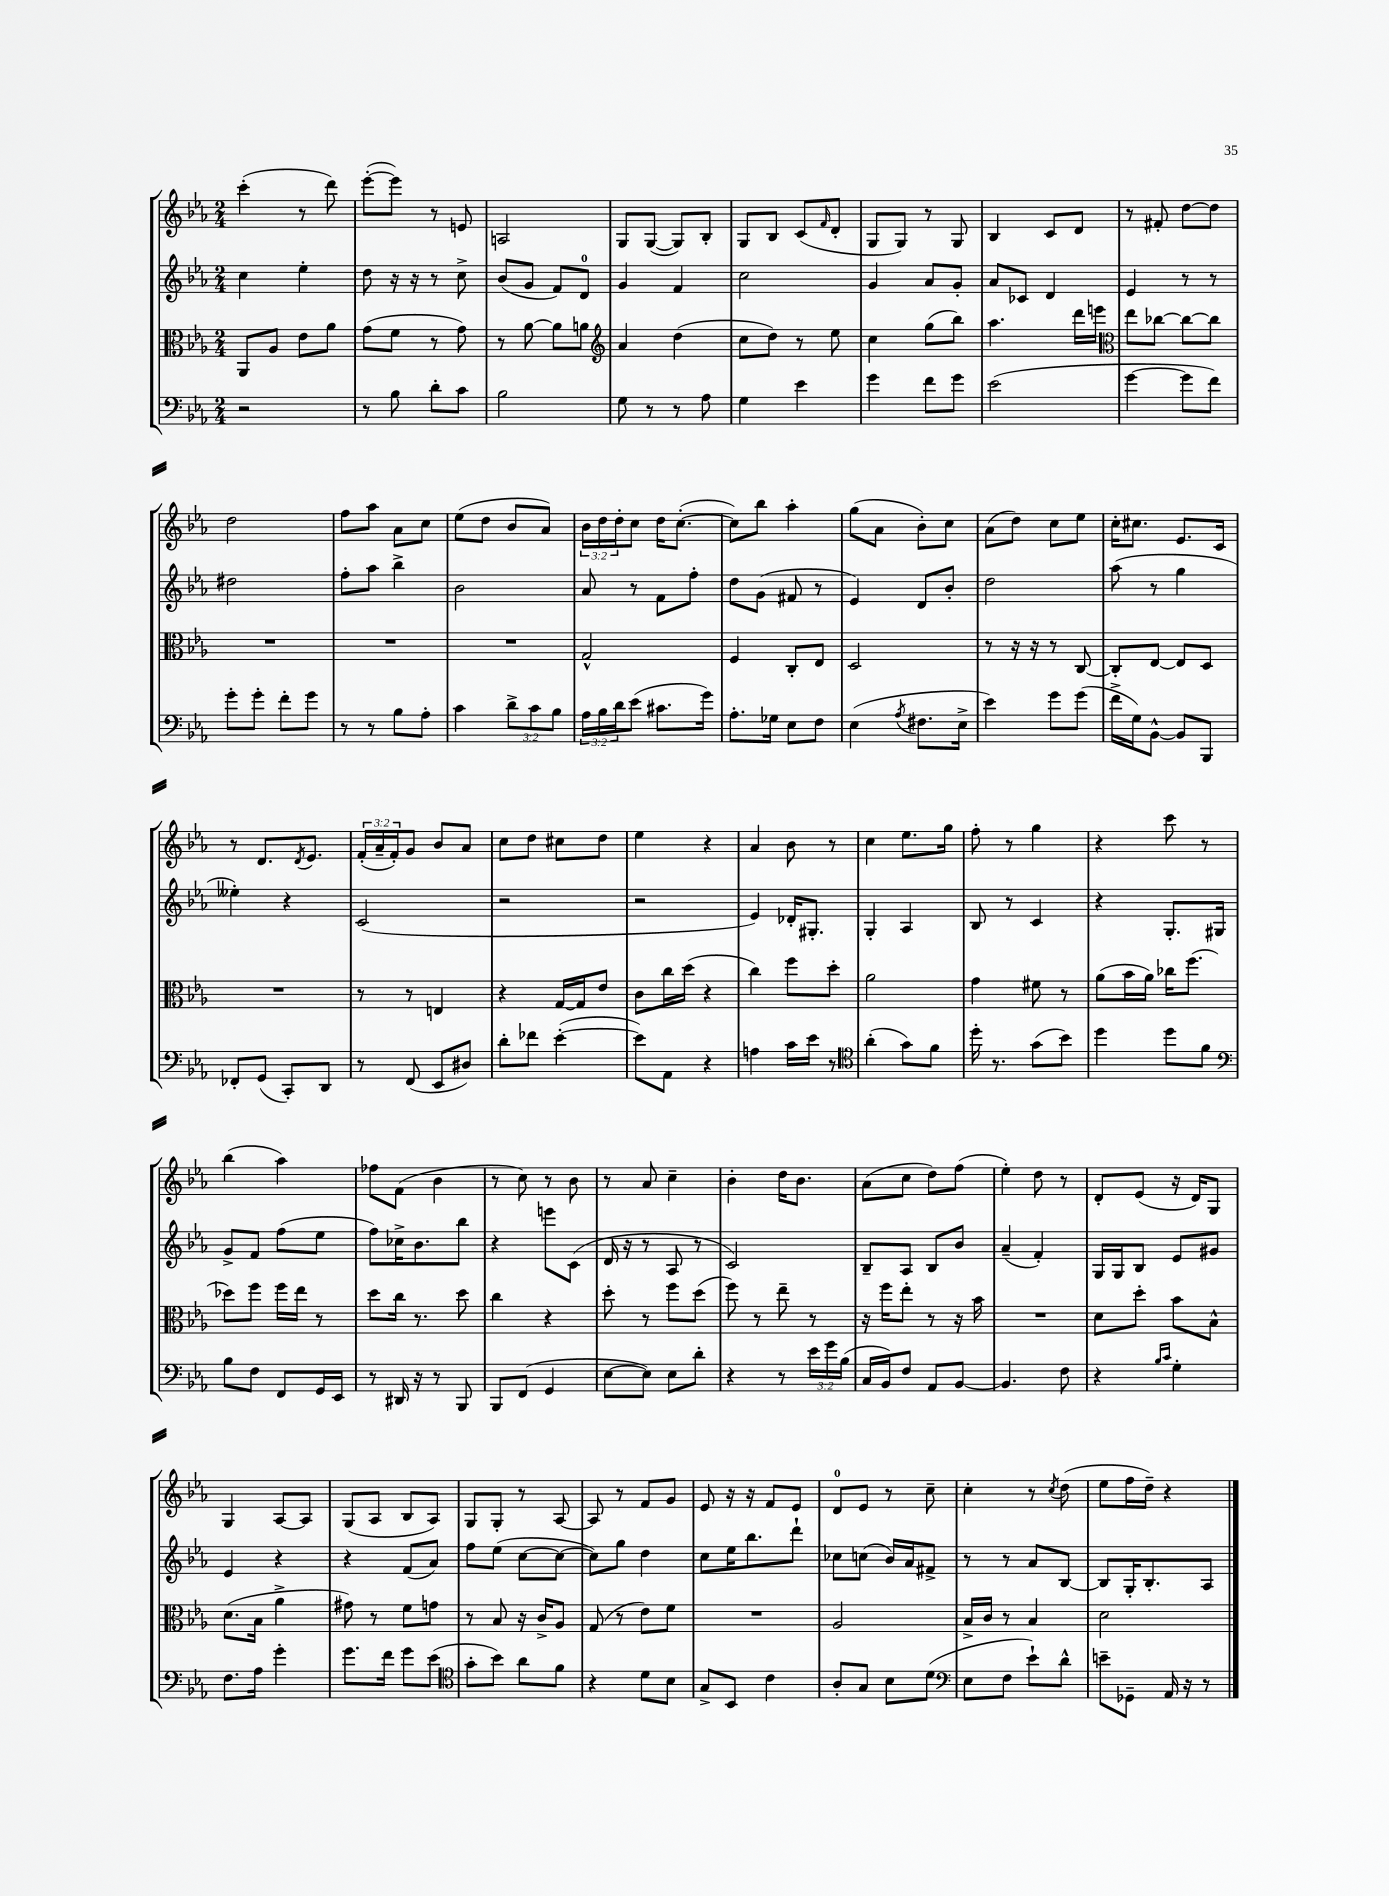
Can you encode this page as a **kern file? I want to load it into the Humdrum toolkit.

**kern	**kern	**kern	**kern
*staff4	*staff3	*staff2	*staff1
*clefF4	*clefC3	*clefG2	*clefG2
*k[b-e-a-]	*k[b-e-a-]	*k[b-e-a-]	*k[b-e-a-]
*M2/4	*M2/4	*M2/4	*M2/4
2r	8AA-	4cc	(4ccc'
.	8A-	.	.
.	8e-	4ee-'	8r
.	8a-	.	8ddd)
=	=	=	=
8r	(8g	8dd	([8eee-'
8B-	8f	16r	8eee-])
.	.	16r	.
8d'	8r	8r	8r
8c	8g)	8cc^	8e
=	=	=	=
2B-	8r	(8b-	2A
.	[8a-	8g	.
.	8a-]	8f)	.
.	8a	8d	.
=	=	=	=
*	*clefG2	*	*
8G	4a-	4g	8G
8r	.	.	([8G
8r	(4dd	4f	8G])
8A-	.	.	8B-'
=	=	=	=
4G	8cc	2cc	8G
.	8dd)	.	8B-
4e-	8r	.	(8c
.	.	.	16qqf
.	8ee-	.	8d'
=	=	=	=
4g	4cc	4g	8G
.	.	.	8G)
8f	(8gg	8a-	8r
8g	8bb-)	8g'	8G
=	=	=	=
(2e-	4.aa-	8a-	4B-
.	.	8c-	.
.	.	4d	8c
.	16ddd	.	8d
.	16eee	.	.
=	=	=	=
*	*clefC3	*	*
[4g	8ee-	4e-	8r
.	[8cc-	.	8f#'
8g]	8cc-_	8r	[8dd
8f)	8cc-]	8r	8dd]
=	=	=	=
8g'	2r	2dd#	2dd
8g'	.	.	.
8f'	.	.	.
8g	.	.	.
=	=	=	=
8r	2r	8ff'	8ff
8r	.	8aa-	8aa-
8B-	.	4bb-^	8a-
8A-'	.	.	8cc
=	=	=	=
4c	2r	2b-	(8ee-
.	.	.	8dd
12d^	.	.	8b-
12c	.	.	.
.	.	.	8a-)
12B-	.	.	.
=	=	=	=
24A-	2G^^	8a-	24b-
24B-	.	.	24dd
24d	.	.	24dd'
(8e-	.	8r	8cc
8.c#	.	8f	16dd
.	.	.	([8.cc'
.	.	8ff'	.
16g)	.	.	.
=	=	=	=
8.A-'	4F	8dd	8cc])
.	.	(8g	8bb-
16G-	.	.	.
8E-	8C'	8f#	4aa-'
8F	8E-	8r	.
=	=	=	=
(4E-	2D	4e-)	(8gg
.	.	.	8a-
8qA-	.	.	.
8.F#	.	8d	8b-')
.	.	8b-'	8cc
16E-^	.	.	.
=	=	=	=
4e-)	8r	2dd	(8a-
.	16r	.	8dd)
.	16r	.	.
8g	8r	.	8cc
(8g	[8C	.	8ee-
=	=	=	=
16f^	8C']	(8aa-	16cc'
16G)	.	.	8.cc#
[8BB-^^	[8E-	8r	.
8BB-]	8E-]	4gg	8.e-
8BBB-	8D	.	.
.	.	.	16c
=	=	=	=
8FF-'	2r	4ee--')	8r
(8GG	.	.	8.d
8CC')	.	4r	.
.	.	.	8qd
.	.	.	8.e-
8DD	.	.	.
=	=	=	=
8r	8r	(2c	(24f'
.	.	.	24a-~
.	.	.	24f')
(8FF	8r	.	8g
8EE-	4E	.	8b-
8D#)	.	.	8a-
=	=	=	=
8d'	4r	2r	8cc
8f-	.	.	8dd
([4e-'	[16G	.	8cc#
.	16G]	.	.
.	8e-	.	8dd
=	=	=	=
8e-])	8c	2r	4ee-
8AA-	16cc	.	.
.	(16dd	.	.
4r	4r	.	4r
=	=	=	=
4A	4cc)	4e-)	4a-
16c	8ff	16d-'	8b-
16e-	.	8.G#'	.
8r	8dd'	.	8r
=	=	=	=
*clefC4	*	*	*
(4a-'	2a-	4G'	4cc
8g)	.	4A-	8.ee-
8f	.	.	.
.	.	.	16gg
=	=	=	=
16dd'	4g	8B-	8ff'
8.r	.	.	.
.	.	8r	8r
(8g	8f#	4c	4gg
8b-)	8r	.	.
=	=	=	=
4dd	(8a-	4r	4r
.	16b-	.	.
.	16a-)	.	.
8dd	16cc-	8.G'	8ccc
.	(8.ff	.	.
8f	.	.	8r
.	.	16G#	.
=	=	=	=
*clefF4	*	*	*
8B-	8dd-)	8g^	(4bb-
8F	8ff	8f	.
8FF	16ff	(8ff	4aa-)
.	16ee-	.	.
16GG	8r	8ee-	.
16EE-	.	.	.
=	=	=	=
8r	8dd	8ff)	8ff-
16DD#	16cc	16cc-^	(8f
16r	8.r	8.b-	.
8r	.	.	4b-
8BBB-	8dd	8bb-	.
=	=	=	=
8BBB-	4cc	4r	8r
(8FF	.	.	8cc)
4GG	4r	8eee	8r
.	.	(8c	8b-
=	=	=	=
[8E-	8dd'	16d	8r
.	.	16r	.
8E-])	8r	8r	8a-
8E-	8ff	8A-	4cc~
8d'	(8dd	8r	.
=	=	=	=
4r	8ff)	2c)	4b-'
.	8r	.	.
8r	8ee-~	.	16dd
.	.	.	8.b-
24e-	8r	.	.
24g	.	.	.
(24B-	.	.	.
=	=	=	=
16C	16r	8B-~	(8a-
16BB-)	16ff	.	.
8F	8ee-'	8A-	8cc
8AA-	8r	8B-	8dd)
[8BB-	16r	8b-	(8ff
.	16b-	.	.
=	=	=	=
4.BB-]	2r	(4a-~	4ee-')
.	.	4f')	8dd
8F	.	.	8r
=	=	=	=
4r	8d	16G	8d'
.	.	16G	.
.	8dd'	8B-	(8e-
16qqB-	.	.	.
16qqc	.	.	.
4G'	8b-	8e-	16r
.	.	.	16d)
.	8B-^^	8g#	8G
=	=	=	=
8.F	(8.d	4e-	4G
16A-	16B-	.	.
4g'	4a-^	4r	[8A-
.	.	.	8A-]
=	=	=	=
8.g	8g#)	4r	(8G
.	8r	.	8A-
16f	.	.	.
8g	8f	(8f	8B-
(8e-	8g	8a-)	8A-)
=	=	=	=
*clefC4	*	*	*
8g'	8r	8ff	8G
8b-)	8B-	(8ee-	8G'
8a-	16r	[8cc	8r
.	16c^	.	.
8f	8A-	8cc_	[8A-
=	=	=	=
4r	(8G	8cc])	8A-]
.	8r	8gg	8r
8d	8e-)	4dd	8f
8B-	8f	.	8g
=	=	=	=
8G^	2r	8cc	8e-
8BB-	.	16ee-	16r
.	.	8.bb-	16r
4c	.	.	8f
.	.	8ddd`	8e-
=	=	=	=
8A-'	2A-	8cc-	8d
8G	.	(8cc	8e-
8B-	.	16b-)	8r
.	.	16a-	.
(8d	.	8f#^	8cc~
=	=	=	=
*clefF4	*	*	*
8E-	16B-^	8r	4cc'
.	16c	.	.
8F	8r	8r	.
8e-`)	4B-	8a-	8r
.	.	.	8qcc
8d^^	.	[8B-	(8dd
=	=	=	=
8e~	2d	8B-]	8ee-
8GG-~	.	16G'	16ff
.	.	8.B-'	16dd~)
16AA-	.	.	4r
16r	.	.	.
8r	.	8A-	.
==	==	==	==
*-	*-	*-	*-
